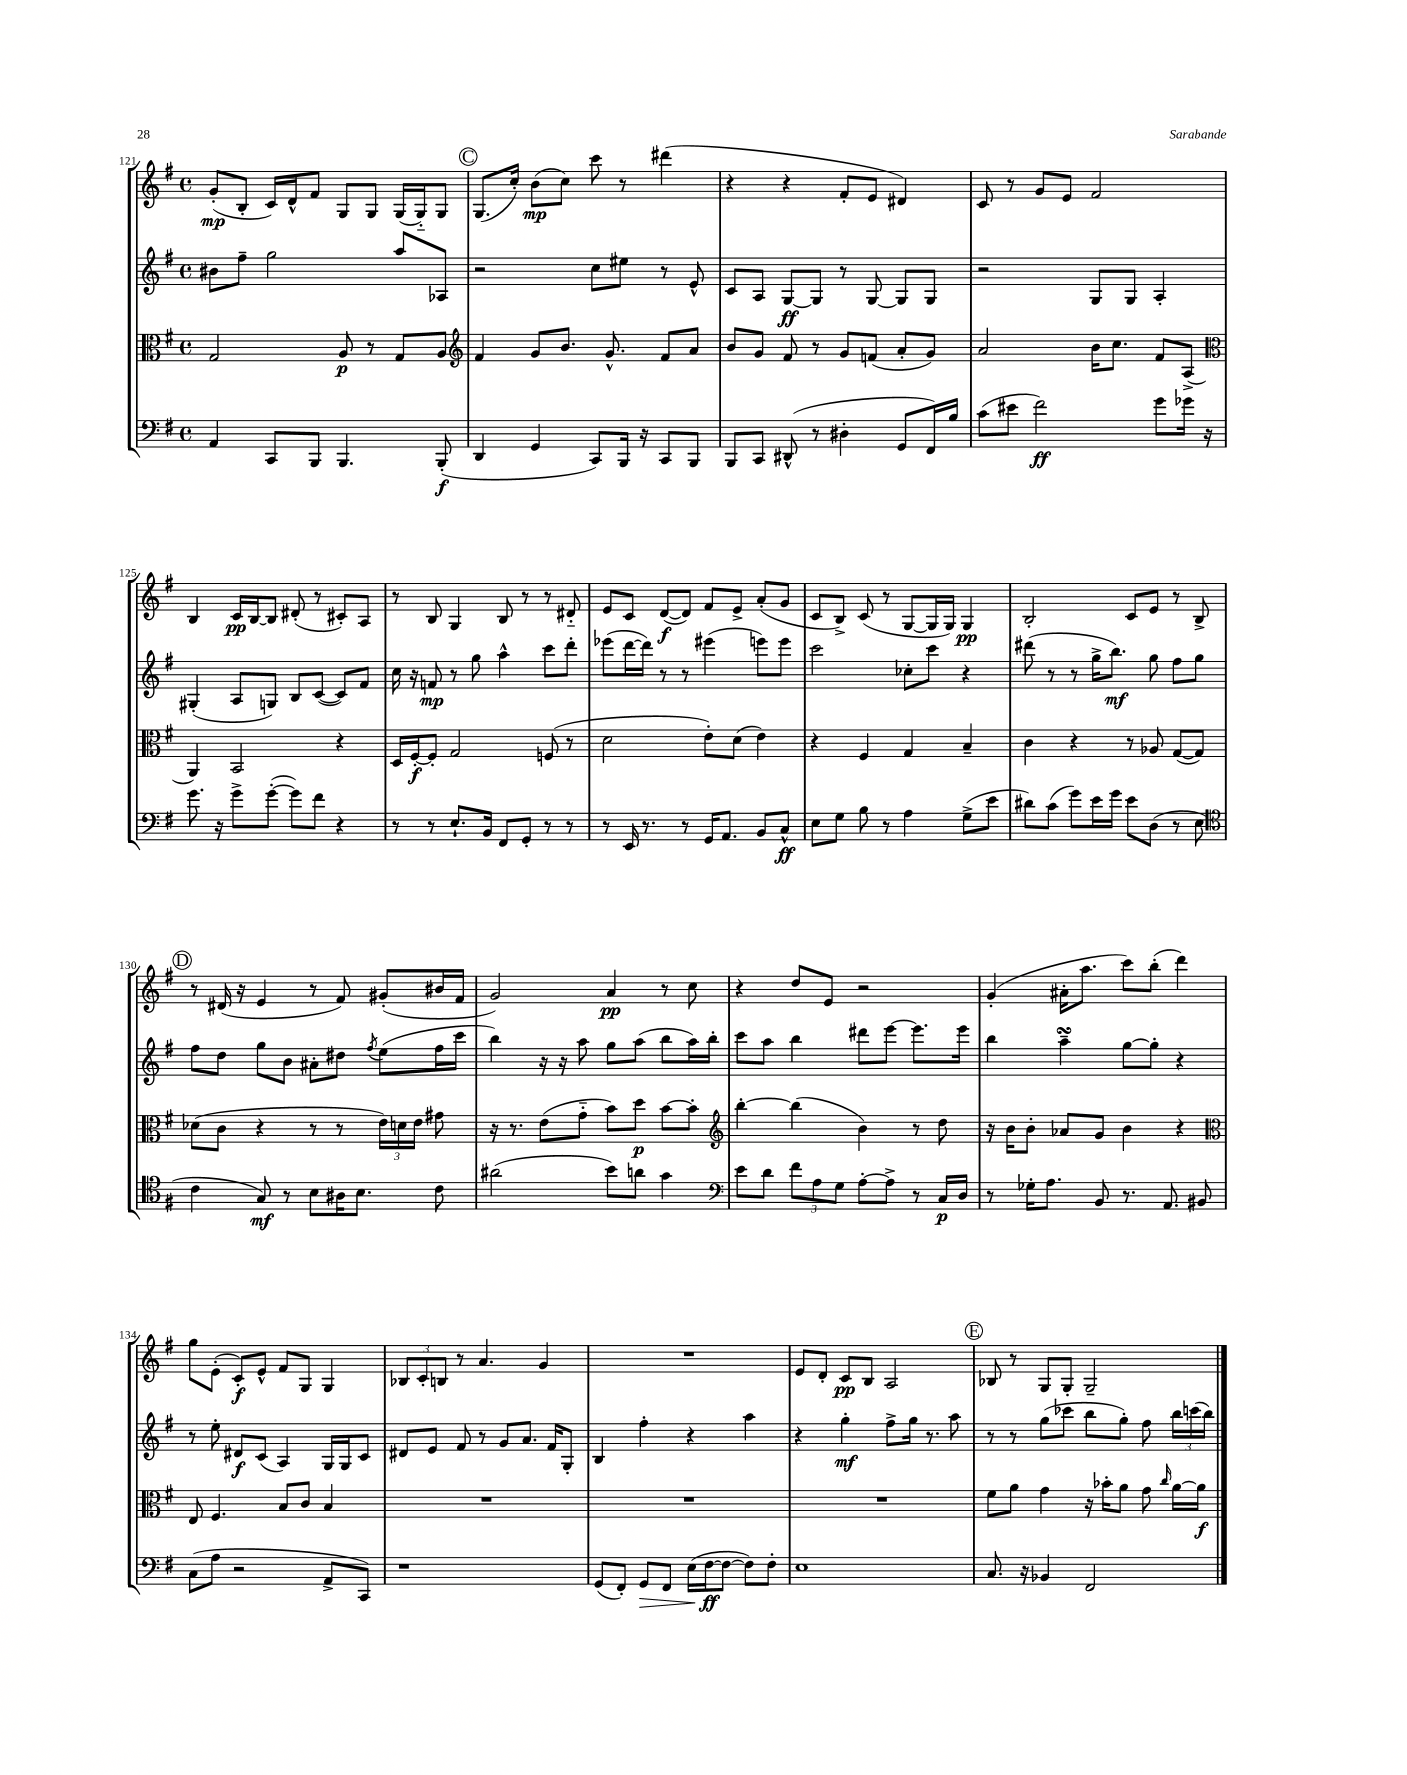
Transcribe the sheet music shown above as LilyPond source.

<<
\new StaffGroup <<
\new Staff = "s0" {
    \clef treble \key g \major \defaultTimeSignature \time 4/4
    \autoBeamOff g'8[-.\mp( b8]-. c'16[) d'16-^ fis'8] g8[ g8] g16[( g16-_) g8] |
    \mark \markup { \circle "C" } g8.[( c''16]-.) b'8[\mp( c''8]) c'''8 r8 dis'''4( |
    r4 r4 fis'8[-. e'8] dis'4) |
    c'8 r8 g'8[ e'8] fis'2 |
    b4 c'16[\pp b16~ b8] dis'8-.( r8 cis'8[-.) a8] |
    r8 b8 g4 b8 r8 r8 dis'8-_ |
    e'8[ c'8] d'8[~\f( d'8]) fis'8[ e'8]-> a'8[-.( g'8] |
    c'8[ b8]->) c'8( r8 g8[~ g16 g16]) g4\pp |
    b2-. c'8[ e'8] r8 b8-> |
    \mark \markup { \circle "D" } r8 dis'16( r16 e'4 r8 fis'8) gis'8[-.( bis'16 fis'16] |
    g'2) a'4\pp r8 c''8 |
    r4 d''8[ e'8] r2 |
    g'4-.( ais'16[-. a''8.] c'''8[) b''8]-.( d'''4) |
    g''8[ e'8]-.( c'8[-.\f) e'8]-^ fis'8[ g8] g4 |
    \tuplet 3/2 { bes8[ c'8-. b8] } r8 a'4. g'4 |
    R1 |
    e'8[ d'8]-. c'8[\pp b8] a2 |
    \mark \markup { \circle "E" } bes8 r8 g8[ g8]-. g2-- \bar "|." |
}
\new Staff = "s1" {
    \clef treble \key g \major \defaultTimeSignature \time 4/4
    \autoBeamOff bis'8[ fis''8]-- g''2 a''8[ aes8] |
    \mark \markup { \circle "C" } r2 c''8[ eis''8] r8 e'8-^ |
    c'8[ a8] g8[~\ff g8] r8 g8~ g8[ g8] |
    r2 g8[ g8] a4-. |
    gis4-.( a8[ g8]) b8[ c'8]~( c'8[) fis'8] |
    c''16 r16 f'8\mp r8 g''8 a''4-^ c'''8[ d'''8]-. |
    ees'''8[( d'''16~ d'''16]) r8 r8 eis'''4( e'''8[) e'''8] |
    c'''2 ces''8[-. c'''8] r4 |
    dis'''8( r8 r8 g''16[-> b''8.]\mf) g''8 fis''8[ g''8] |
    \mark \markup { \circle "D" } fis''8[ d''8] g''8[ b'8] ais'8[-. dis''8] \acciaccatura { fis''8 } e''8[( fis''16 c'''16] |
    b''4) r16 r16 a''8 g''8[ a''8]( b''8[ a''16) b''16]-. |
    c'''8[ a''8] b''4 dis'''8[ e'''8]~ e'''8.[ e'''16] |
    b''4 a''4--\turn g''8[~ g''8]-. r4 |
    r8 e''8-. dis'8[\f c'8]( a4) g16[ g16 c'8] |
    dis'8[ e'8] fis'8 r8 g'8[ a'8.] fis'16[ g8]-. |
    b4 fis''4-. r4 a''4 |
    r4 g''4-.\mf fis''8[-> g''16] r8. a''8 |
    \mark \markup { \circle "E" } r8 r8 g''8[( ces'''8] b''8[ g''8]-.) fis''8 \tuplet 3/2 { b''16[ c'''16( b''16]) } \bar "|." |
}
\new Staff = "s2" {
    \clef alto \key g \major \defaultTimeSignature \time 4/4
    \autoBeamOff g2 a8\p r8 g8[ a8] |
    \mark \markup { \circle "C" } \clef treble fis'4 g'8[ b'8.] g'8.-^ fis'8[ a'8] |
    b'8[ g'8] fis'8 r8 g'8[ f'8]( a'8[-. g'8]) |
    a'2 b'16[ c''8.] fis'8[ a8]->( |
    \clef alto a,4) b,2 r4 |
    d16[ fis16~-.\f fis8]-. g2 f8( r8 |
    d'2 e'8[-.) d'8]( e'4) |
    r4 fis4 g4 b4-- |
    c'4 r4 r8 aes8 g8[~( g8]) |
    \mark \markup { \circle "D" } des'8[( c'8] r4 r8 r8 \tuplet 3/2 { e'16[) d'16 e'16] } gis'8 |
    r16 r8. e'8[( g'8]-_ b'8[) d''8]\p b'8[~ b'8]-. |
    \clef treble b''4~-. b''4( b'4) r8 d''8 |
    r16 b'16[ b'8]-. aes'8[ g'8] b'4 r4 |
    \clef alto e8 fis4. b8[ c'8] b4 |
    R1 |
    R1 |
    R1 |
    \mark \markup { \circle "E" } fis'8[ a'8] g'4 r16 bes'16[-. a'8] g'8 \grace { c''16 } a'16[~ a'16]\f \bar "|." |
}
\new Staff = "s3" {
    \clef bass \key g \major \defaultTimeSignature \time 4/4
    \autoBeamOff a,4 c,8[ b,,8] b,,4. b,,8-.\f( |
    \mark \markup { \circle "C" } d,4 g,4 c,8[) b,,16] r16 c,8[ b,,8] |
    b,,8[ c,8] dis,8-^( r8 dis4-. g,8[ fis,16) b16] |
    c'8[( eis'8] fis'2\ff) g'8[ ges'16] r16 |
    g'8. r16 g'8[-> g'8]~-.( g'8[) fis'8] r4 |
    r8 r8 e8.[-! b,16] fis,8[ g,8]-. r8 r8 |
    r8 e,16 r8. r8 g,16[ a,8.] b,8[ c8]-^\ff |
    e8[ g8] b8 r8 a4 g8[->( e'8] |
    dis'8[) c'8]( g'8[) e'16 g'16] e'8[ d8]( r8 e8 |
    \mark \markup { \circle "D" } \clef tenor c'4 g8\mf) r8 b8[ ais16 b8.] c'8 |
    ais'2( b'8[) a'8] g'4 |
    \clef bass e'8[ d'8] \tuplet 3/2 { fis'8[ a8 g8] } a8[~-. a8]-> r8 c16[\p d16] |
    r8 ges16[-. a8.] b,8 r8. a,8. bis,8 |
    c8[( a8] r2 a,8[-> c,8]) |
    r1 |
    g,8[( fis,8]-.) g,8[\> fis,8] e16[( fis16~\ff\! fis8]~ fis8[) fis8]-. |
    e1 |
    \mark \markup { \circle "E" } c8. r16 bes,4 fis,2 \bar "|." |
}
>>
>>
\layout { \context { \Score currentBarNumber = #121 } }
